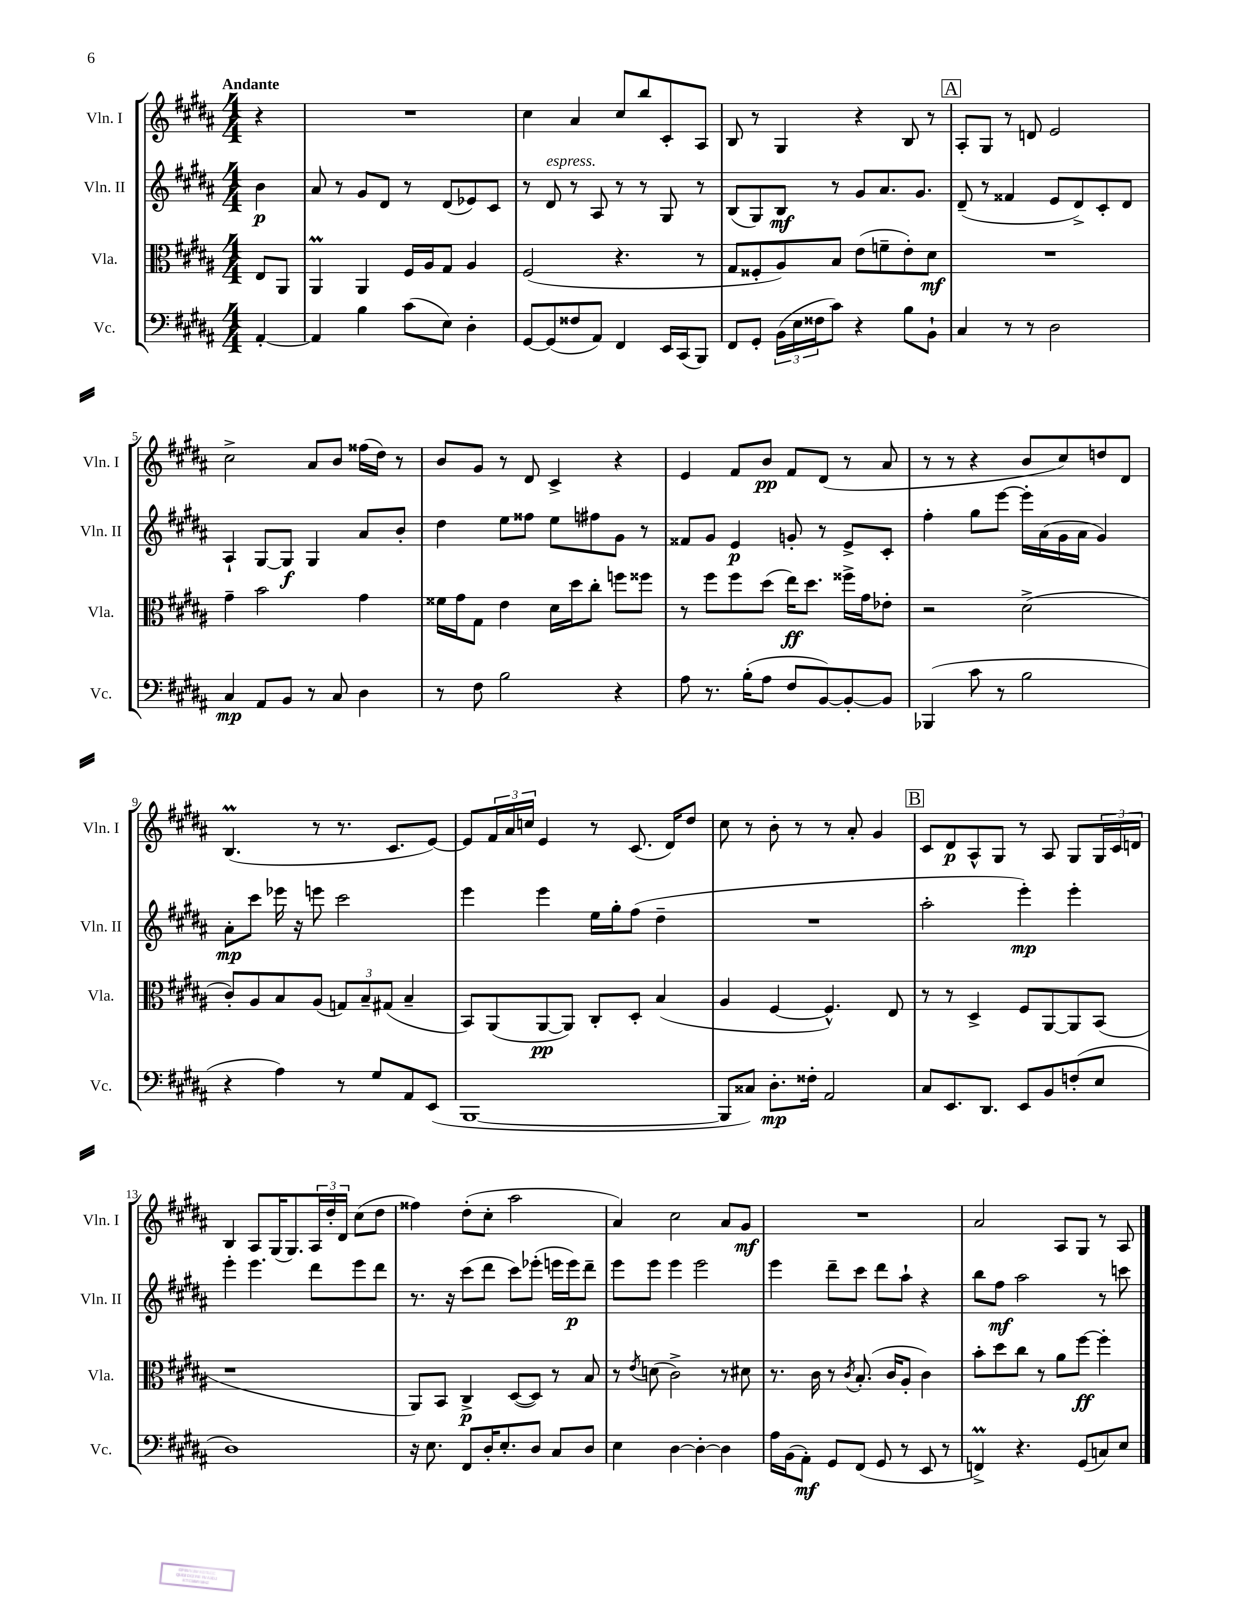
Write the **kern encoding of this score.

**kern	**kern	**kern	**kern
*staff4	*staff3	*staff2	*staff1
*clefF4	*clefC3	*clefG2	*clefG2
*k[f#c#g#d#a#]	*k[f#c#g#d#a#]	*k[f#c#g#d#a#]	*k[f#c#g#d#a#]
*M4/4	*M4/4	*M4/4	*M4/4
[4AA#'	8E	4b	4r
.	8AA#	.	.
=	=	=	=
4AA#]	4AA#	8a#	1r
.	.	8r	.
4B	4AA#	8g#	.
.	.	8d#	.
(8c#	16F#	8r	.
.	16A#	.	.
8E)	8G#	(8d#	.
4D#'	4A#	8e-)	.
.	.	8c#	.
=	=	=	=
[8GG#	(2F#	8r	4cc#
(8GG#]	.	8d#	.
8F##	.	8r	4a#
8AA#)	.	8A#	.
4FF#	4.r	8r	8cc#
.	.	8r	8bb
16EE	.	8G#	8c#'
(16CC#	.	.	.
8BBB)	8r	8r	8A#
=	=	=	=
8FF#	8G#	(8B	8B
8GG#'	8F##'	8G#)	8r
(24BB	8A#)	8B	4G#
24E	.	.	.
24F##	.	.	.
8c#)	8B	8r	.
4r	(8e	8g#	4r
.	8f~	8.a#	.
8B	8e')	.	8B
.	.	8.g#	.
8BB`	8d#	.	8r
=	=	=	=
4C#	1r	(8d#~	8A#'
.	.	8r	8G#
8r	.	4f##	8r
8r	.	.	8d
2D#	.	8e	2e
.	.	8d#^)	.
.	.	8c#'	.
.	.	8d#	.
=	=	=	=
4C#	4g#~	4A#`	2cc#^
8AA#	2b	[8G#	.
8BB	.	8G#]	.
8r	.	4G#	8a#
8C#	.	.	8b
4D#	4g#	8a#	(16ff##
.	.	.	16dd#)
.	.	8b'	8r
=	=	=	=
8r	16f##	4dd#	8b
.	16g#	.	.
8F#	8G#	.	8g#
2B	4e	8ee	8r
.	.	8ff##	8d#
.	16d#	8ee	4c#^
.	16dd#	.	.
.	8cc#'	8ff#	.
4r	8ff	8g#	4r
.	8ff##	8r	.
=	=	=	=
8A#	8r	8f##	4e
8.r	8ff#	8g#	.
.	8ff#	4e	8f#
(16B'	.	.	.
8A#	(8dd#	.	8b
8F#	16ee)	8g'	8f#
.	8.dd#	.	.
[8BB)	.	8r	(8d#
8BB'_	16ff##^	8e^	8r
.	16g#	.	.
8BB]	8e-'	8c#'	8a#
=	=	=	=
(4BBB-	2r	4ff#'	8r
.	.	.	8r
8c#	.	8gg#	4r
8r	.	[8eee	.
2B	(2d#^	16eee']	8b
.	.	(16a#	.
.	.	16g#	8cc#)
.	.	16a#	.
.	.	4g#)	8dd
.	.	.	8d#
=	=	=	=
4r	8c#')	8a#'	(4.B
.	8A#	8ccc#	.
4A#)	8B	16eee-	.
.	.	16r	.
.	(8A#	8eee	8r
8r	12G)	2ccc#	8.r
.	12B~	.	.
8G#	.	.	.
.	(12G#	.	.
.	.	.	8.c#
8AA#	4B~	.	.
(8EE	.	.	[8e)
=	=	=	=
[1BBB	8BB)	4eee	8e]
.	(8AA#	.	24f#
.	.	.	24a#
.	.	.	24cc
.	[8AA#	4eee	4e
.	8AA#])	.	.
.	8C#'	16ee	8r
.	.	16gg#'	.
.	8D#'	(8ff#	(8.c#
.	(4B	4dd#~	.
.	.	.	16d#)
.	.	.	8dd#
=	=	=	=
8BBB]	4A#	1r	8cc#
8C##)	.	.	8r
8.D#'	[4F#	.	8b'
.	.	.	8r
16F##'	.	.	.
2AA#	4.F#^^])	.	8r
.	.	.	8a#'
.	.	.	4g#
.	8E	.	.
=	=	=	=
8C#	8r	2aa#'	8c#
8.EE	8r	.	8d#
.	4D#^	.	8A#^^
8.DD#	.	.	.
.	.	.	8G#
8EE	8F#	4eee')	8r
8BB	[8AA#	.	8A#
(8F'	8AA#]	4eee'	8G#
8E	(8BB	.	24G#
.	.	.	24c#
.	.	.	24d
=	=	=	=
1D#)	1r	4eee'	4B
.	.	4.eee	8A#
.	.	.	(16G#
.	.	.	8.G#)
.	.	8ddd#	24A#
.	.	.	24dd#'
.	.	.	24d#
.	.	8eee	(8cc#
.	.	8ddd#	8dd#
=	=	=	=
16r	8AA#)	8.r	4ff##)
8.E	.	.	.
.	8BB	.	.
.	.	16r	.
8FF#	4C#^	(8ccc#	(8dd#'
16D#'	.	8ddd#	8cc#'
8.E'	.	.	.
.	([8D#	8ccc#)	2aa#
8D#	8D#])	(8eee-'	.
8C#	8r	16eee	.
.	.	16eee)	.
8D#	8B	8ddd#~	.
=	=	=	=
4E	8r	8eee	4a#)
.	8qe	.	.
.	(8d	8eee	.
[4D#	2c#^)	4eee	2cc#
4D#'_	.	2eee	.
4D#]	8r	.	8a#
.	8d#	.	8g#
=	=	=	=
16A#	8.r	4eee	1r
(16BB	.	.	.
8AA#')	.	.	.
.	16c#	.	.
8GG#	8r	8ddd#~	.
.	8qc#	.	.
(8FF#	(8.B'	8ccc#	.
8GG#	.	8ddd#	.
.	16c#	.	.
8r	8A#'	8aa#`	.
8EE	4c#)	4r	.
8r	.	.	.
=	=	=	=
4FF^)	8b'	8bb	2a#
.	8dd#	8ff#	.
4.r	8cc#	2aa#	.
.	8r	.	.
.	8a#	.	8A#
(8GG#	[8ff#	.	8G#
8C)	4ff#']	8r	8r
8E	.	8ccc	8A#
==	==	==	==
*-	*-	*-	*-
